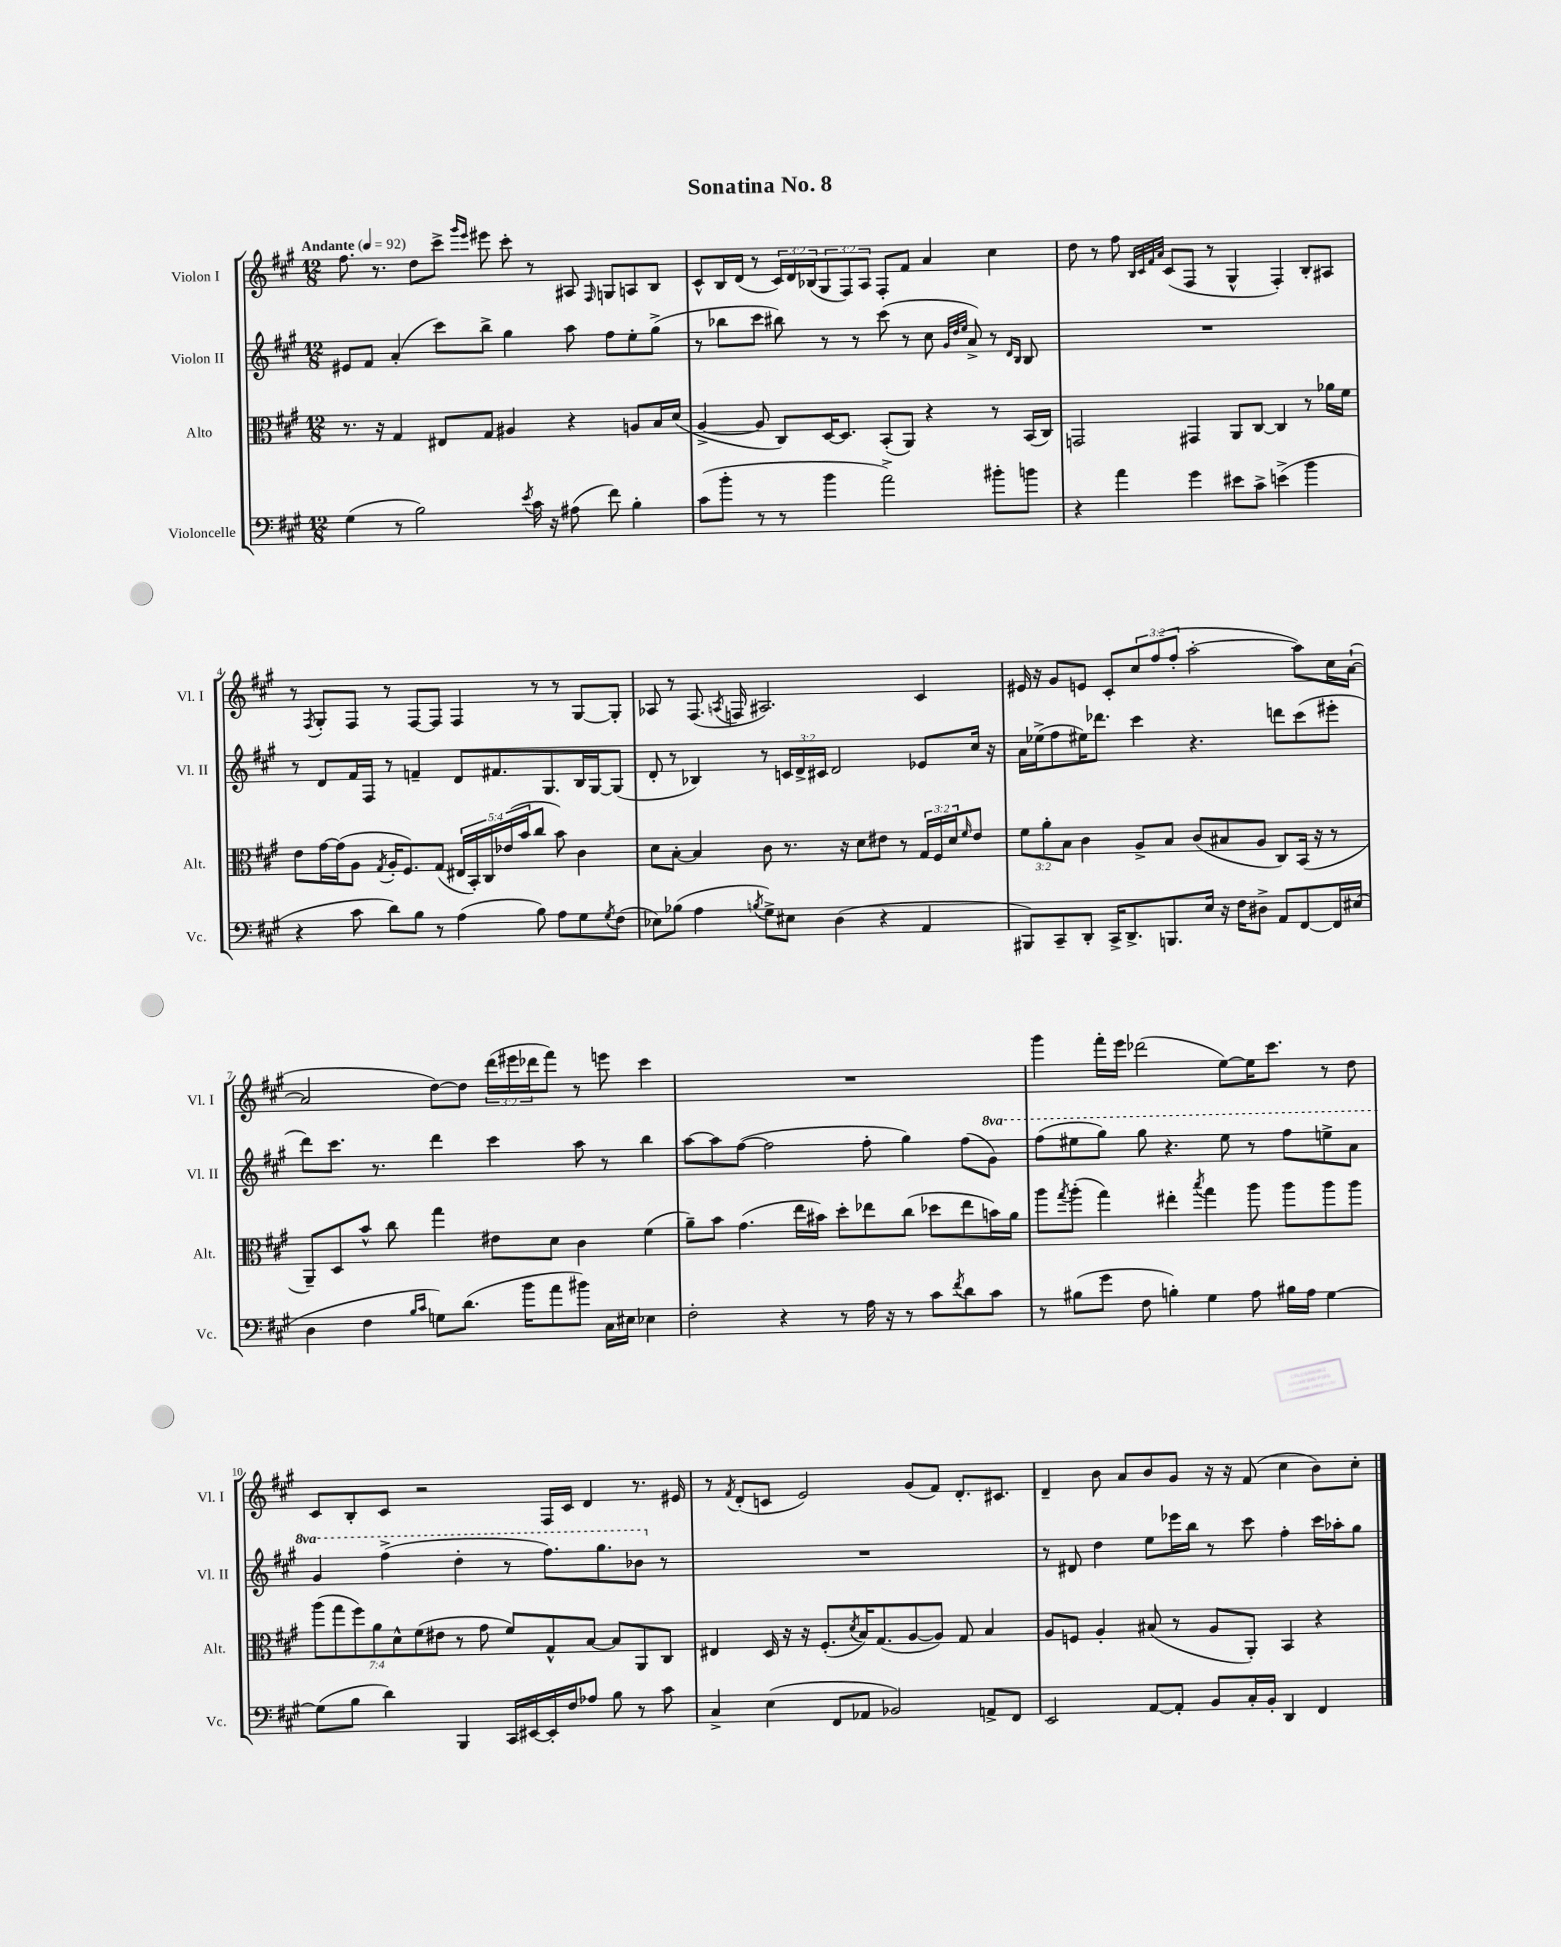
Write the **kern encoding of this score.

**kern	**kern	**kern	**kern
*part4	*part3	*part2	*part1
*staff4	*staff3	*staff2	*staff1
*I"Violoncelle	*I"Alto	*I"Violon II	*I"Violon I
*I'Vc.	*I'Alt.	*I'Vl. II	*I'Vl. I
*clefF4	*clefC3	*clefG2	*clefG2
*k[f#c#g#]	*k[f#c#g#]	*k[f#c#g#]	*k[f#c#g#]
*M12/8	*M12/8	*M12/8	*M12/8
*MM92	*MM92	*MM92	*MM92
=1	=1	=1	=1
!	!	!	!LO:TX:a:B:t=Andante
(4G#\	8.r	8e#X/L	8.ff#\
.	.	8f#/J	.
.	16r	.	8.r
8r	4G#/	(4a'/	.
2B\)	.	.	8dd\L
.	8E#X/L	8ccc#\L)	8ccc#^\J
.	.	.	16qqggg#/LL
.	.	.	16qqeee/JJ
.	8G#/J	8bb^\J	8eee#X\
.	4A#X/	4gg#\	8ccc#'\
8qe/	.	.	.
16c#\	.	.	8r
16r	.	.	.
(8A#X\	4r	8aa\	8A#X/
.	.	.	16qqF#/
8f#\)	.	8ff#\L	8Gn/L
4B'\	8An/L	8ee'\	8An/
.	16B/L	(8gg#^\J	8B/J
.	(16d/JJ	.	.
=2	=2	=2	=2
(8c#\L	[4A^/	8r	8c#^^/L
8b'\J	.	8bb-X\L	16B/L
.	.	.	(16d/JJ
8r	8A/]	8ccc#\J	8r
8r	8C#/L)	8bb#X\)	24c#/LL)
.	.	.	24d/
.	.	.	(24B-X/J
4b\	[16D/K	8r	12G#/
.	8.D/J]	.	.
.	.	.	12F#/)
.	.	8r	.
.	.	.	12A/J
2a^\)	(8BB'/L	(8ccc#\	8F#'/L
.	8AA/J)	8r	8f#/J
.	4r	8cc#\	4a/
.	.	32qqg#/LLL	.
.	.	32qqdd/	.
.	.	32qqee/JJJ	.
.	.	8a^/)	.
8b#X'\L	8r	8r	4cc#\
.	.	16qqd/LL	.
.	.	16qqB/JJ	.
8bn\J	(16BB/LL	8B/	.
.	16C#/JJ)	.	.
=3	=3	=3	=3
4r	2GGn/	1.r	8dd\
.	.	.	8r
4a\	.	.	8ff#\
.	.	.	32qqB/LLL
.	.	.	32qqc#/
.	.	.	32qqf#/
.	.	.	32qqa/JJJ
.	.	.	(8c#/L
4g#\	4GG#X/	.	8F#/J
.	.	.	8r
8e#X\L	8AA/L	.	4G#^^/
8c#^\J	[8C#/J	.	.
(4en^\	4C#/]	.	4F#'/)
4b\	8r	.	8B'/L
.	16a-X\LL	.	8A#X/J
.	16f#\JJ	.	.
!!LO:LB:g=z
=4	=4	=4	=4
4r	8e\L	8r	8r
.	.	.	8qF#/
.	[16g#\L	8d/L	8G#'/L
.	(16g#\J]	.	.
8c#\	8A\J	16f#/L	8F#/J
.	.	16F#/JJ	.
.	8qG#/	.	.
8d\L)	16A'/KL	8r	8r
.	8.F#/)	.	.
8B\J	.	4fn~/	[8F#/L
8r	(8G#/J	.	8F#/J]
(4A\	20E#X/LL	8d/L	4F#/
.	20BB'/)	.	.
.	20C#/	.	.
.	.	8.f#X/	.
.	(20e-X/	.	.
.	20b/J	.	.
8B\)	8cc#/J	.	8r
.	.	8.G#/	.
8A\L	8b\)	.	8r
8G#\	4c#\	16B/L	[8G#/L
.	.	[16G#/J	.
8qG#/	.	.	.
(8F#\J	.	(8G#/J]	8G#'/J]
=5	=5	=5	=5
8E-X\L)	8d\L	8d'/	8A-X/
(8B-X\J	[8B'\J	8r	8r
4A\	4B/]	4B-X/)	(8.F#/
.	.	.	8qAn/
.	.	.	16Fn/
8qBn/	.	.	.
8G#^\L)	8c#\	8r	2.A#X/)
8E#X\J	8.r	24cn/LL	.
.	.	24d^/	.
.	.	24c#X/JJ	.
(4D\	.	2d/	.
.	16r	.	.
.	8d\L	.	.
4r	8e#X\J	.	.
.	8r	.	.
4AA/	24G#/LL	8e-X/L	4c#/
.	24F#/	.	.
.	24d/J	.	.
.	16qqf#/	.	.
.	8e#/J	16cc#/Jk	.
.	.	16r	.
=6	=6	=6	=6
8BBB#X/L)	12f#\L	16a\LL	16e#X/
.	.	(16ee-X^\J	16r
.	12a'\	.	.
8CC#~/	.	8ff#\	8g#/L
.	12B\J	.	.
8DD'/J	4c#\	16ee#X\K)	8en/J
.	.	8.ddd-X\J	.
16CC#^/KL	.	.	8c#'/L
8.DD^/	.	.	.
.	8A^/L	4ccc#\	12cc#/
.	.	.	(12ff#/
8.BBBn/	8B/J	.	.
.	.	.	12ff#'/J
.	(8c#/L	4.r	[2aa'\
16E/Jk	.	.	.
16r	8B#X/	.	.
16F#\KL	.	.	.
8D#X^\J	8A/J	.	.
8AA/L	8C#/L)	8dddn\L	.
[8FF#/	(16BB/Jk	(8ccc#\	8aa\L])
.	16r	.	.
16FF#/L]	8r	8eee#X'\J	16cc#\L
(16E#X/JJ	.	.	([16a`\JJ
!!LO:LB:g=z
=7	=7	=7	=7
4D\	8AA~/L)	8ddd\L)	2a/]
.	8D/	8.ccc#\J	.
4F#\	8b^^/J	.	.
.	.	8.r	.
.	8cc#\	.	.
16qqB/LL	.	.	.
16qqc#/JJ	.	.	.
8Gn\L)	4gg#\	4ddd\	[8dd\L)
(8.d\J	.	.	8dd\J]
.	8e#X\L	4ccc#\	(24ddd\LL
.	.	.	24eee#X\
16b\KL	.	.	.
.	.	.	24ddd-X\J
8a\	8d\J	.	8fff#\J)
8b#X\J)	4c#\	8aa\	8r
16C#\LL	.	8r	8eeen\
16E#X\JJ	.	.	.
4E-X\	(4f#\	4bb\	4ccc#\
=8	=8	=8	=8
2F#'\	8a~\L)	[8aa\L	1.r
.	8b\J	8aa\]	.
.	(4.g#\	([8ff#\J	.
.	.	2ff#\]	.
4r	.	.	.
.	16ee\LL	.	.
.	16b#X\JJ)	.	.
8r	8dd'\L	.	.
16A\	8ee-X\	8ff#'\	.
16r	.	.	.
8r	(8cc#\J	4gg#\)	.
8c#\L	8dd-X\L	.	.
8qf#/	.	.	.
8d\	8ee-\	(8ff#\L	.
*	*	*8va	*
8c#\J	16bn\L)	8gg#\J)	.
.	16a\JJ	.	.
=9	=9	=9	=9
8r	8aa\L	(8fff#\L	4ggg#\
.	8qgg#/	.	.
(8B#X\L	(8aa'\J	8eee#X\	.
8g#\J	4gg#\)	8ggg#\J)	16fff#'\LL
.	.	.	16eee\JJ
8F#\	.	8ggg#\	(2ddd-X\
4Bn'\)	4ee#X'\	4.r	.
.	8qbb/	.	.
4G#\	4gg#\	.	.
.	.	8eee#\	[8ee\L)
8A\	8aa\	8r	16ee\K]
.	.	.	8.ccc#\J
16B#X\LL	8aa\L	8fff#\L	.
16A\JJ	.	.	.
[4G#\	8aa\	8eeen^\	8r
.	8aa\J	8aa\J	8dd\
!!LO:LB:g=z
=10	=10	=10	=10
(8G#\L]	(14aa\L	4gg#/	8c#/L
.	14gg#\	.	.
8B\J	.	.	8B'/
.	14ff#\)	.	.
.	14a\	.	.
4d\)	.	(4fff#^\	8c#/J
.	14d^^\	.	.
.	(14f#\	.	.
.	.	.	2r
.	14e#X\J	.	.
4BBB/	8r	4ddd'\	.
.	8g#\	.	.
16CC#/LL	8f#/L)	8r	.
[16EE#X/	.	.	.
16EE#'/]	8G#^^/	8.fff#\L)	16F#/LL
16F#/J	.	.	16c#/JJ
8A-X/J	[8B/J	.	4d/
.	.	8.ggg#\	.
8B\	8B/L]	.	.
8r	8AA/	8bb-X\J	8.r
*	*	*X8va	*
8c#\	8C#/J	8r	.
.	.	.	16e#X/
=11	=11	=11	=11
4C#^/	4E#X/	1.r	8r
.	.	.	8qf#/
.	.	.	(8d'/L
(4E\	16D/	.	8cn/J
.	16r	.	.
.	16r	.	2e/)
.	(8.F#'/L	.	.
8FF#/L	.	.	.
.	8qd/	.	.
8AA-X/J	16B/K)	.	.
.	(8.G#/	.	.
2BB-X/)	.	.	.
.	[8A/	.	(8g#/L
.	8A/J])	.	8f#/J)
.	8G#/	.	8.d'/L
8AAn^/L	4B/	.	.
.	.	.	8.c#X/J
8FF#/J	.	.	.
=12	=12	=12	=12
2EE/	8A/L	8r	4d~/
.	8Fn/J	8d#X/	.
.	4A'/	4dd\	8b\
.	.	.	8a/L
[8AA/L	(8B#X/	8ee\L	8b/
8AA'/J]	8r	16eee-X\L	8g#/J
.	.	16bb\JJ	.
8BB/L	8A/L	8r	16r
.	.	.	16r
16C#'/L	8AA'/J)	8ccc#\	(8f#/
16BB'/JJ	.	.	.
4DD/	4BB/	4ff#'\	4cc#\
4FF#/	4r	16ccc#\LL	8b\L)
.	.	16aa-X'\J	.
.	.	8gg#\J	8cc#'\J
==	==	==	==
*-	*-	*-	*-
